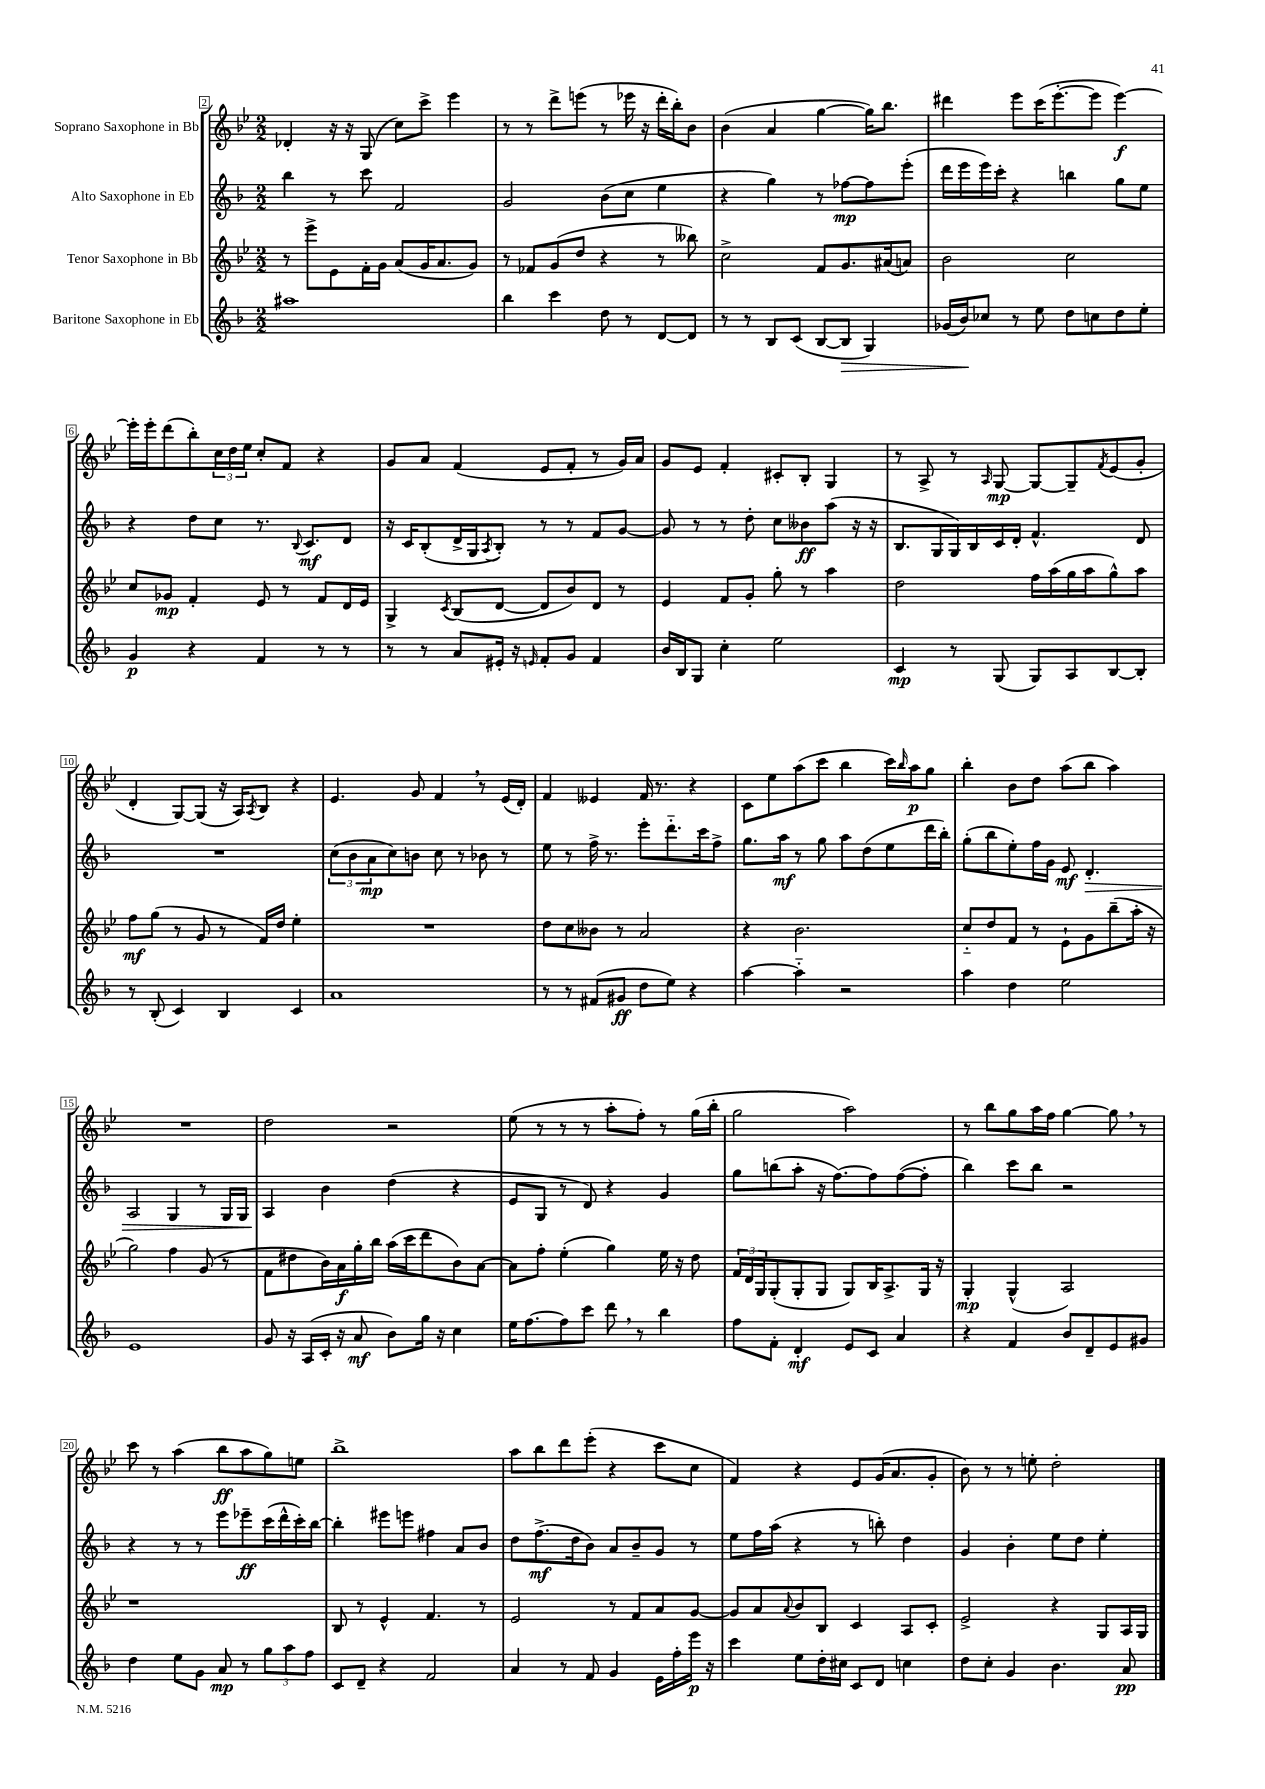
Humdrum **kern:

**kern	**kern	**kern	**kern
*staff4	*staff3	*staff2	*staff1
*clefG2	*clefG2	*clefG2	*clefG2
*k[b-]	*k[b-e-]	*k[b-]	*k[b-e-]
*M2/2	*M2/2	*M2/2	*M2/2
1aa#	8r	4bb-	4d-'
.	8eee-^	.	.
.	8e-	8r	16r
.	.	.	16r
.	16f'	8ccc	(8G
.	16g	.	.
.	(8a	2f	8cc)
.	16g	.	8ccc^
.	8.a	.	.
.	.	.	4eee-
.	8g)	.	.
=	=	=	=
4bb-	8r	2g	8r
.	8f-	.	8r
4ccc	(8g	.	8ddd^
.	8dd	.	(8eee
8dd	4r	(8b-	8r
8r	.	8cc	16eee-
.	.	.	16r
[8d	8r	4ee	16ddd'
.	.	.	16bb-')
8d]	8bb--)	.	8b-
=	=	=	=
8r	2cc^	4r	(4b-
8r	.	.	.
8B-	.	4gg)	4a
(8c	.	.	.
[8B-	8f	8r	[4gg
8B-]	8.g	[8ff-	.
4G)	.	8ff-]	16gg])
.	(16a#	.	8.bb-
.	8a)	(8eee'	.
=	=	=	=
(16g-	2b-	16ddd	4ddd#
16b-)	.	16eee	.
8cc-	.	16eee)	.
.	.	16ccc'	.
8r	.	4r	8eee-
8ee	.	.	(16ccc
.	.	.	[8.eee-'
8dd	2cc	4bb	.
8cc	.	.	8eee-]
8dd	.	8gg	[4eee-)
8ee'	.	8ee	.
=	=	=	=
4g	8cc	4r	16eee-']
.	.	.	16eee-'
.	8g-	.	(8ddd
4r	4f'	8dd	8bb-')
.	.	8cc	24cc
.	.	.	24dd
.	.	.	24ee-
4f	8e-	8.r	8cc'
.	8r	.	8f
.	.	8qqB-	.
.	.	8.c	.
8r	8f	.	4r
8r	16d	8d	.
.	16e-	.	.
=	=	=	=
8r	4G^	16r	8g
.	.	16c	.
8r	.	(8B-'	8a
.	8qc	.	.
8a	(8B-	16d^	(4f
.	.	16G	.
.	.	8qA	.
16e#'	[8d	8B-')	.
16r	.	.	.
16qqe	.	.	.
8f'	8d]	8r	8e-
8g	8b-)	8r	8f'
4f	8d	8f	8r
.	8r	[8g	16g)
.	.	.	16a
=	=	=	=
16b-	4e-	8g]	8g
16B-	.	.	.
8G	.	8r	8e-
4cc'	8f	8r	4f'
.	8g'	8dd'	.
2ee	8gg'	8cc	8c#'
.	8r	8b--	8B-'
.	4aa	(8aa	4G
.	.	16r	.
.	.	16r	.
=	=	=	=
4c	2dd	8.B-	8r
.	.	.	8A^
.	.	16G	.
8r	.	16G)	8r
.	.	16B-	.
.	.	.	16qqA
(8G	.	16c	[8G
.	.	16d'	.
8G)	16ff	4.f^^	8G_
.	(16aa	.	.
8A	16gg	.	8G~]
.	16aa	.	.
.	.	.	8qf
[8B-	8gg^^)	.	(8e-
8B-']	8aa	8d	8g'
=	=	=	=
8r	8ff	1r	4d'
(8B-'	(8gg	.	.
4c)	8r	.	[8G)
.	8g	.	(8G]
4B-	8r	.	16r
.	.	.	16A)
.	.	.	8qA
.	16f)	.	8B-
.	16dd	.	.
4c	4ee-'	.	4r
=	=	=	=
1a	1r	(12cc	4.e-
.	.	12b-	.
.	.	12a	.
.	.	8cc)	.
.	.	8b	8g
.	.	8cc	4f
.	.	8r	.
.	.	8b-	8r
.	.	8r	(16e-
.	.	.	16d')
=	=	=	=
8r	8dd	8ee	4f
8r	8cc	8r	.
(8f#	8b--	16ff^	4e--
.	.	8.r	.
8g#	8r	.	.
8dd	2a	8eee'	16f
.	.	.	8.r
8ee)	.	8.ddd'~	.
4r	.	.	4r
.	.	16ccc	.
.	.	8ff^	.
=	=	=	=
[4aa	4r	8.gg	8c
.	.	.	8ee-
.	.	16aa	.
4aa'~]	2.b-	8r	(8aa
.	.	8gg	8ccc
2r	.	8aa	4bb-
.	.	(8dd	.
.	.	8ee	16ccc)
.	.	.	16qqbb-
.	.	.	16aa
.	.	16ddd	8gg
.	.	16bb-')	.
=	=	=	=
4aa	8cc'~	(8gg'	4bb-'
.	8dd	8bb-	.
4dd	8f	8ee')	8b-
.	8r	16ff	8dd
.	.	16g	.
2ee	8e-`	8e	(8aa
.	8g	4.d'	8bb-
.	(8bb-~	.	4aa)
.	16aa'	.	.
.	16r	.	.
=	=	=	=
1e	2gg)	2A	1r
.	4ff	4G	.
.	(8g	8r	.
.	8r	16G	.
.	.	16G	.
=	=	=	=
8g	8f	4A	2dd
16r	8dd#	.	.
(16A	.	.	.
16c'	16b-)	4b-	.
16r	16a	.	.
8a	16gg'	.	.
.	16bb-	.	.
8b-)	(16aa	(4dd	2r
.	16ccc	.	.
16gg	8ddd	.	.
16r	.	.	.
4cc	8b-)	4r	.
.	[8a	.	.
=	=	=	=
16ee	8a]	8e	(8ee-
[8.ff	.	.	.
.	8ff'	8G	8r
8ff]	(4ee-'	8r	8r
8ccc	.	8d)	8r
8ddd	4gg)	4r	8aa'
8r	.	.	8ff')
4bb-	16ee-	4g	8r
.	16r	.	.
.	8dd	.	(16gg
.	.	.	16bb-'
=	=	=	=
8ff	24f	8gg	2gg
.	24d	.	.
.	24G	.	.
8f'	(8G'	(8bb	.
4d'	8G'	8aa'	.
.	8G	16r	.
.	.	[8.ff)	.
8e	8G)	.	2aa)
8c	16B-	8ff]	.
.	8.A^	.	.
4a	.	([8ff	.
.	16G	8ff']	.
.	16r	.	.
=	=	=	=
4r	4G'	4bb-)	8r
.	.	.	8bb-
4f	(4G^^	8ccc	8gg
.	.	8bb-	16aa
.	.	.	16ff
8b-	2A)	2r	[4gg
8d~	.	.	.
8e	.	.	8gg]
8g#	.	.	8r
=	=	=	=
4dd	1r	4r	8ccc
.	.	.	8r
8ee	.	8r	(4aa
8g	.	8r	.
8a	.	8eee	8bb-
8r	.	8eee-~	8aa
12gg	.	(16ccc	8gg)
.	.	16ddd^^	.
12aa	.	.	.
.	.	16ccc')	8ee
12ff	.	.	.
.	.	[16bb-	.
=	=	=	=
8c	8B-	4bb-']	1bb-^
8d~	8r	.	.
4r	4e-^^	8eee#	.
.	.	8eee	.
2f	4.f	4ff#	.
.	.	8a	.
.	8r	8b-	.
=	=	=	=
4a	2e-	8dd	8aa
.	.	(8.ff^	8bb-
8r	.	.	8ddd
.	.	16dd	.
8f	.	8b-)	(8eee-'
4g	8r	8a	4r
.	8f	8b-~	.
16e	8a	8g	8ccc
16ff'	.	.	.
16eee	[8g	8r	8cc
16r	.	.	.
=	=	=	=
4ccc	8g]	8ee	4f)
.	8a	16ff	.
.	.	(16aa	.
.	8qqa	.	.
8ee	8b-	4r	4r
16dd'	8B-	.	.
16cc#	.	.	.
8c	4c	8r	8e-
8d	.	8bb')	(16g
.	.	.	8.a
4cc	8A	4dd	.
.	8c'	.	8g'
=	=	=	=
8dd	2e-^	4g	8b-)
8cc'	.	.	8r
4g	.	4b-'	8r
.	.	.	8ee'
4.b-	4r	8ee	2dd'
.	.	8dd	.
.	8G	4ee'	.
8a	16A	.	.
.	16G	.	.
==	==	==	==
*-	*-	*-	*-
